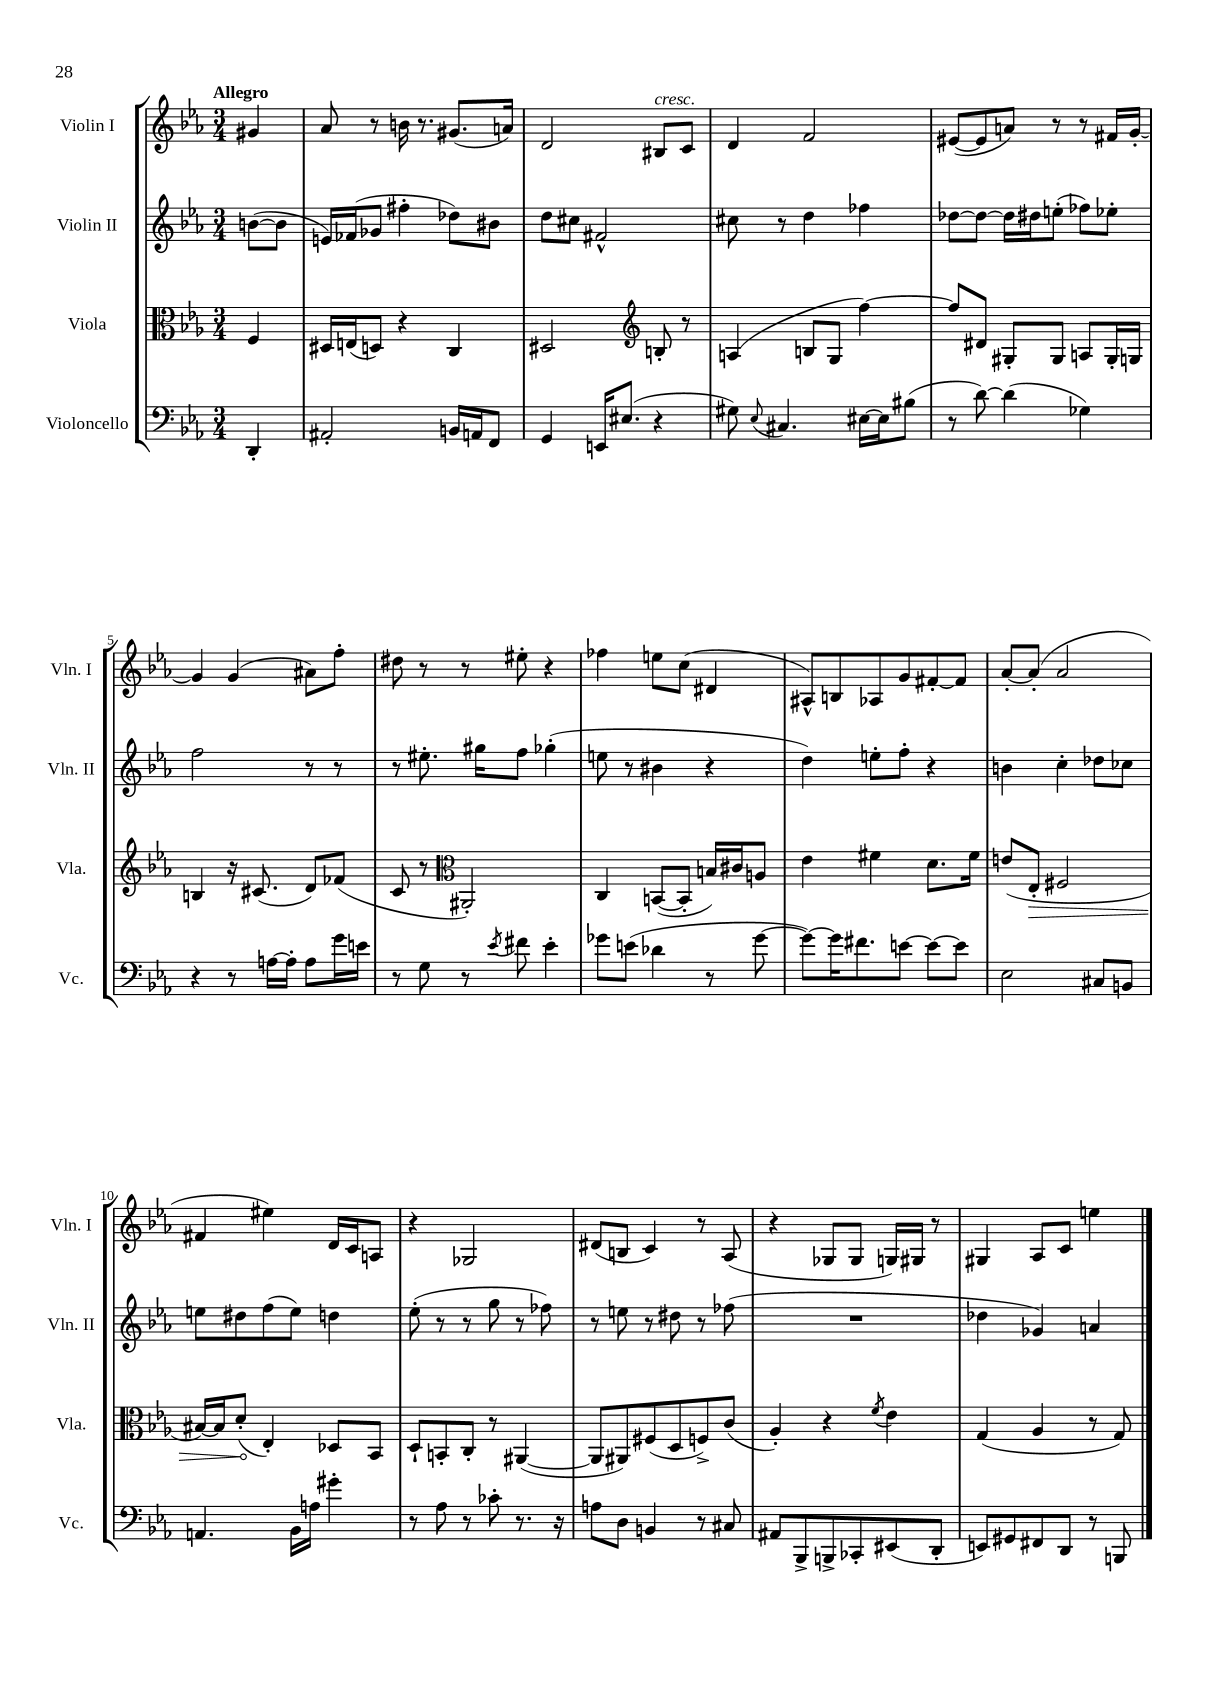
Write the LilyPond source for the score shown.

<<
\new StaffGroup <<
\new Staff = "s0" \with { instrumentName = "Violin I" shortInstrumentName = "Vln. I" } {
    \clef treble \key ees \major \numericTimeSignature \time 3/4 \partial 4 \tempo "Allegro"
    gis'4 |
    aes'8 r8 b'16 r8. gis'8.( a'16) |
    d'2 bis8^\markup { \italic "cresc." } c'8 |
    d'4 f'2 |
    eis'8~( eis'8 a'8) r8 r8 fis'16 g'16~-. |
    g'4 g'4( ais'8) f''8-. |
    dis''8 r8 r8 eis''8-. r4 |
    fes''4 e''8 c''8( dis'4 |
    ais8-^) b8 aes8 g'8 fis'8~-. fis'8 |
    aes'8~-. aes'8-.( aes'2 |
    fis'4 eis''4) d'16 c'16 a8 |
    r4 ges2 |
    dis'8( b8 c'4) r8 aes8( |
    r4 ges8 ges8 g16) gis16 r8 |
    gis4 aes8 c'8 e''4 \bar "|." |
}
\new Staff = "s1" \with { instrumentName = "Violin II" shortInstrumentName = "Vln. II" } {
    \clef treble \key ees \major \numericTimeSignature \time 3/4 \partial 4
    b'8~( b'8 |
    e'16) fes'16( ges'8 fis''4-. des''8) bis'8 |
    d''8 cis''8 fis'2-^ |
    cis''8 r8 d''4 fes''4 |
    des''8~ des''8~ des''16 dis''16 e''8-.( fes''8) ees''8-. |
    f''2 r8 r8 |
    r8 eis''8.-. gis''16 f''8 ges''4-.( |
    e''8 r8 bis'4 r4 |
    d''4) e''8-. f''8-. r4 |
    b'4 c''4-. des''8 ces''8 |
    e''8 dis''8 f''8( e''8) d''4 |
    ees''8-.( r8 r8 g''8 r8 fes''8) |
    r8 e''8 r8 dis''8 r8 fes''8( |
    R2. |
    des''4 ges'4) a'4 \bar "|." |
}
\new Staff = "s2" \with { instrumentName = "Viola" shortInstrumentName = "Vla." } {
    \clef alto \key ees \major \numericTimeSignature \time 3/4 \partial 4
    f4 |
    dis16 e16( d8) r4 c4 |
    dis2 \clef treble b8-. r8 |
    a4( b8 g8 f''4~) |
    f''8 dis'8 gis8-. gis8 a8 gis16-. g16 |
    b4 r16 cis'8.( d'8) fes'8( |
    c'8 r8 \clef alto ais,2-.) |
    c4 b,8~( b,8-. b16) cis'16 a8 |
    ees'4 fis'4 d'8. fis'16 |
    e'8( \once \override Hairpin.circled-tip = ##t ees8-.\> fis2 |
    bis16~) bis16 d'8-.\!( ees4-.) des8 bes,8 |
    d8-! b,8-. c8-. r8 ais,4~( |
    ais,8 ais,8) fis8( d8 f8->) c'8( |
    aes4-.) r4 \acciaccatura { f'8 } ees'4 |
    g4( aes4 r8 g8) \bar "|." |
}
\new Staff = "s3" \with { instrumentName = "Violoncello" shortInstrumentName = "Vc." } {
    \clef bass \key ees \major \numericTimeSignature \time 3/4 \partial 4
    d,4-. |
    ais,2-. b,16 a,16 f,8 |
    g,4 e,16 eis8.( r4 |
    gis8) \appoggiatura { ees8 } cis4. eis16~ eis16 bis8( |
    r8 d'8~) d'4( ges4) |
    r4 r8 a16~ a16-. a8 g'16 e'16 |
    r8 g8 r8 \acciaccatura { ees'8 } fis'8 ees'4-. |
    ges'8 e'8( des'4 r8 ges'8~ |
    ges'8~) ges'16 fis'8. e'8~ e'8~ e'8 |
    ees2 cis8 b,8 |
    a,4. bes,16 a16 gis'4-. |
    r8 aes8 r8 ces'8-. r8. r16 |
    a8 d8 b,4 r8 cis8 |
    ais,8 bes,,8-> b,,8-> ces,8-. eis,8( d,8-. |
    e,8) gis,8 fis,8 d,8 r8 b,,8 \bar "|." |
}
>>
>>
